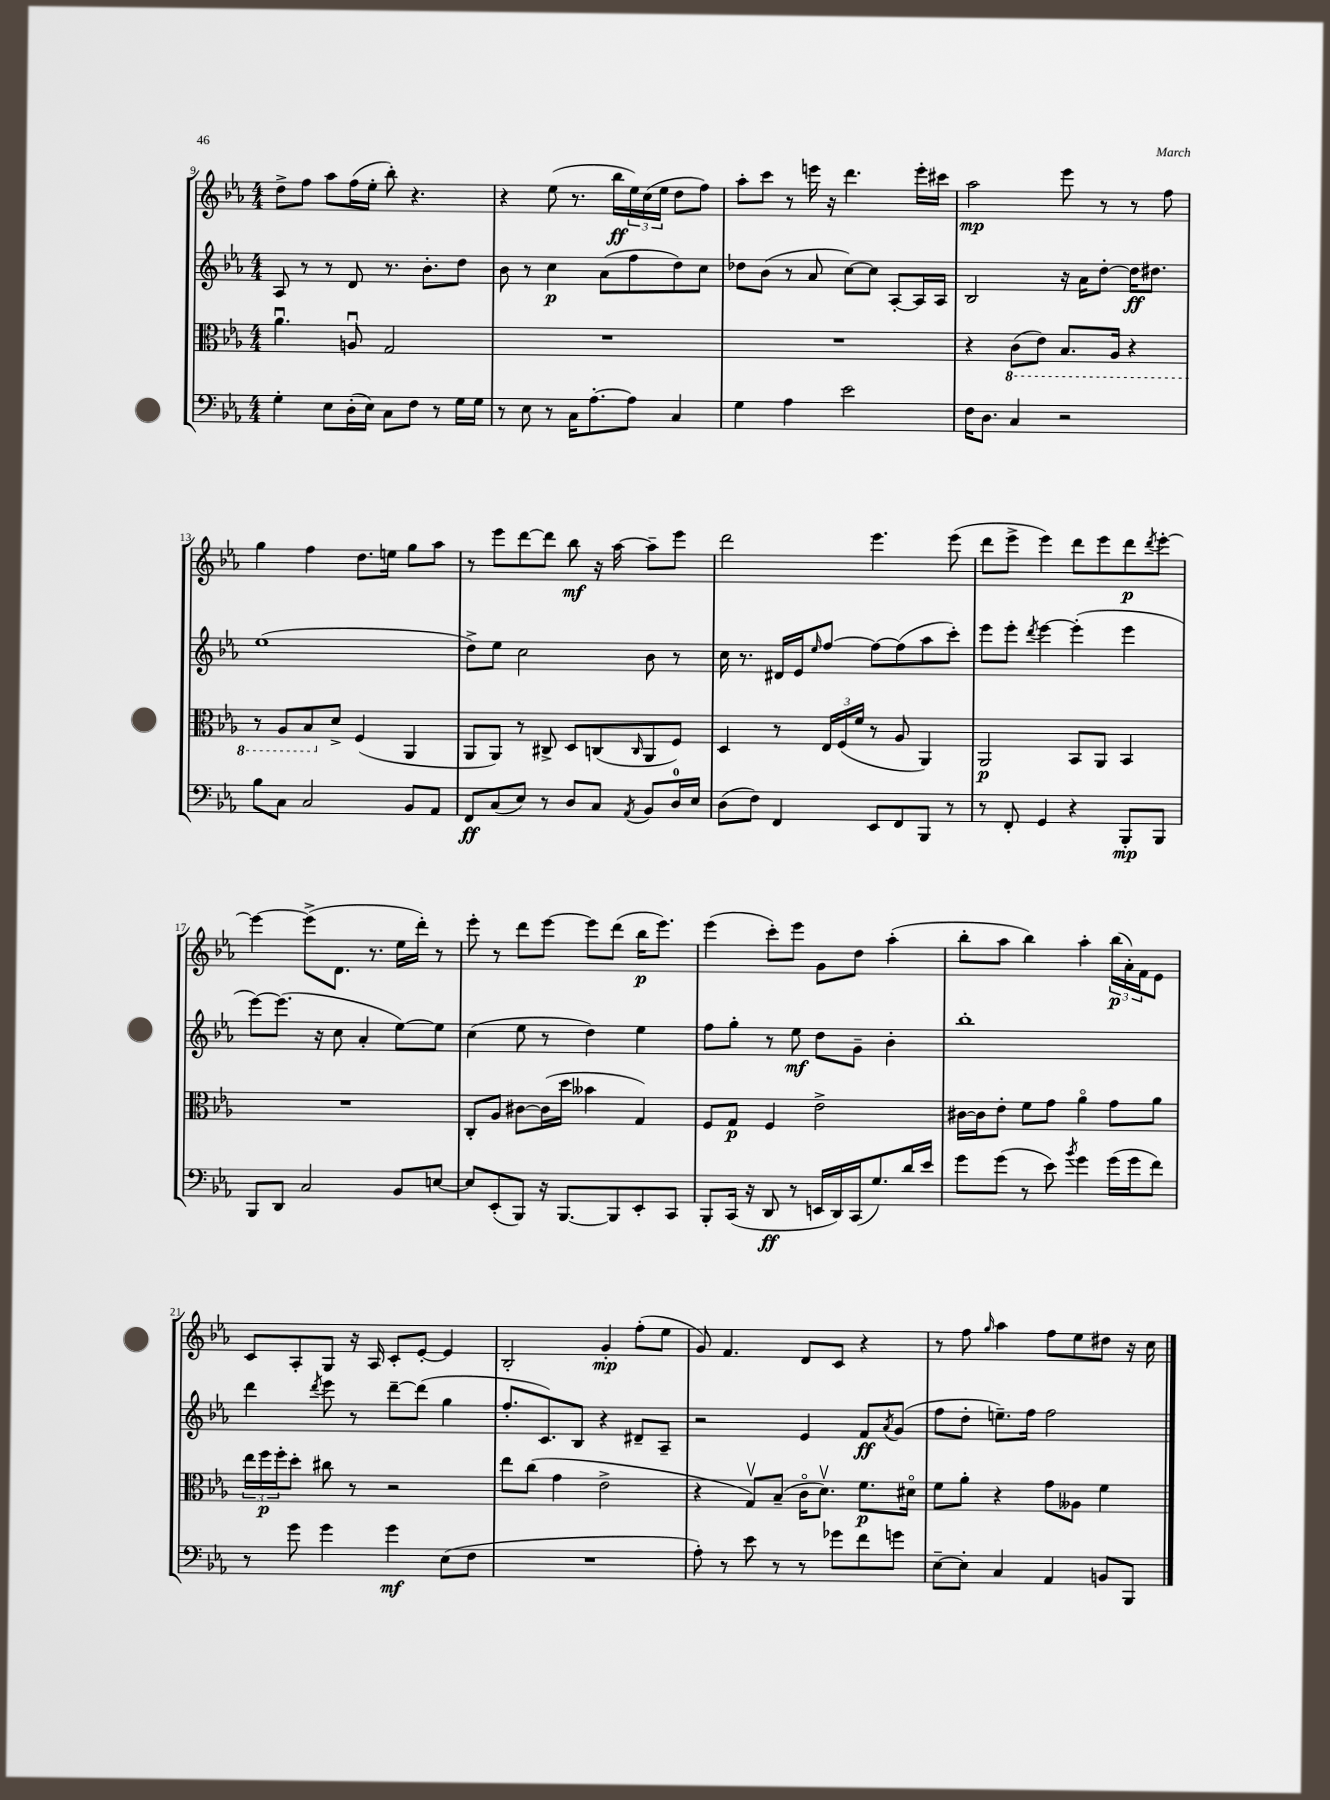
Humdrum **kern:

**kern	**kern	**kern	**kern
*staff4	*staff3	*staff2	*staff1
*clefF4	*clefC3	*clefG2	*clefG2
*k[b-e-a-]	*k[b-e-a-]	*k[b-e-a-]	*k[b-e-a-]
*M4/4	*M4/4	*M4/4	*M4/4
4G'	4.a-u	8A-	8dd^
.	.	8r	8ff
8E-	.	8r	8aa-
(16D'	8Au	8d	(16ff
16E-)	.	.	16ee-'
8C	2G	8.r	8bb-')
8F	.	.	4.r
.	.	8.b-'	.
8r	.	.	.
16G	.	8dd	.
16G	.	.	.
=	=	=	=
8r	1r	8b-	4r
8E-	.	8r	.
8r	.	4cc	(8ee-
16C	.	.	8.r
[8.A-'	.	.	.
.	.	(8a-	.
.	.	.	16bb-
8A-]	.	8ff	24ee-)
.	.	.	(24cc
.	.	.	24ee-
4C	.	8dd)	8dd
.	.	8cc	8ff)
=	=	=	=
4G	1r	8dd-	8aa-'
.	.	(8b-	8ccc
4A-	.	8r	8r
.	.	8a-	16eee
.	.	.	16r
2e-	.	[8cc)	4.ddd
.	.	8cc]	.
.	.	[8A-'	.
.	.	16A-]	16eee'
.	.	16A-	16ccc#
=	=	=	=
16F	4r	2B-	2aa-
8.D	.	.	.
4C	(8C	.	.
.	8E-)	.	.
2r	8.BB-	16r	8eee-
.	.	16a-	.
.	.	[8dd'	8r
.	16AA-	.	.
.	4r	16dd]	8r
.	.	8.dd#	.
.	.	.	8ff
=	=	=	=
8B-	8r	(1ee-	4gg
8C	8AA-	.	.
2C	8BB-	.	4ff
.	8d^	.	.
.	(4F	.	8.dd
.	.	.	16ee
8BB-	4AA-	.	8gg
8AA-	.	.	8aa-
=	=	=	=
8FF	8AA-	8dd^)	8r
(8C	8AA-)	8ee-	8eee-
8E-)	8r	2cc	[8ddd
8r	8C#^	.	8ddd]
8D	8D	.	8bb-
8C	(8C	.	16r
.	.	.	[16aa-
8qAA-	16qqC	.	.
8BB-	8AA-	8b-	8aa-~]
16D	8F)	8r	8eee-
16E-	.	.	.
=	=	=	=
(8D	4D	16cc	2ddd
.	.	8.r	.
8F)	.	.	.
4FF	8r	16d#	.
.	.	16e-	.
.	.	16qqee-	.
.	24E-	[8ff	.
.	(24F	.	.
.	24f	.	.
8EE-	8r	8ff_	4.eee-
8FF	8A-	(8ff]	.
8BBB-	4AA-)	8aa-	.
8r	.	8ccc')	(8eee-
=	=	=	=
8r	2AA-	8eee-	8ddd
8FF'	.	8eee-'	8eee-^
.	.	8qddd	.
4GG	.	[4eee-	4eee-)
4r	8BB-	(4eee-']	8ddd
.	8AA-	.	8eee-
8BBB-'	4BB-	4eee-	8ddd
.	.	.	8qddd
8BBB-	.	.	[8eee-'
=	=	=	=
8BBB-	1r	[8eee-)	4eee-_
8DD	.	(8.eee-]	.
2C	.	.	(8eee-^]
.	.	16r	.
.	.	8cc	8.d
.	.	4a-'	.
.	.	.	8.r
8BB-	.	[8ee-)	16ee-
.	.	.	16ddd')
[8E	.	8ee-]	8r
=	=	=	=
8E]	8C'	(4cc	8eee-'
(8EE-'	8A-	.	8r
8BBB-)	[8c#	8ee-	8ddd
16r	(16c#]	8r	[8eee-
[8.BBB-	16dd	.	.
.	4b--	4dd)	8eee-]
8BBB-]	.	.	(8ddd
8EE-'	4G)	4ee-	16bb-
.	.	.	8.eee-)
8CC	.	.	.
=	=	=	=
8BBB-'	8F	8ff	(4eee-
(16CC	8G	8gg'	.
16r	.	.	.
8DD	4F	8r	8ccc')
8r	.	8ee-	8eee-
16EE	2e-^	8dd	8g
16DD)	.	.	.
(16CC	.	8g~	8dd
8.G)	.	.	.
.	.	4b-'	(4aa-'
16d	.	.	.
16e-	.	.	.
=	=	=	=
8g	[16c#	1bb-'	8bb-'
.	16c#]	.	.
(8g	8e-'	.	8aa-
8r	8f	.	4bb-)
8e-)	8g	.	.
8qb-	.	.	.
4g	4a-o	.	4aa-'
(16g	8g	.	(24bb-
.	.	.	24a-')
16g	.	.	.
.	.	.	24f
8f)	8a-	.	8e-
=	=	=	=
8r	24ee-	4ddd	8c
.	24ff	.	.
.	24ff'	.	.
8g	8dd'	.	8A-'
.	.	8qddd	.
4g	8cc#	8eee-	8G
.	8r	8r	16r
.	.	.	16A-
4g	2r	[8ddd~	8c'
.	.	(8ddd]	[8e-'
(8E-	.	4gg	4e-]
8F	.	.	.
=	=	=	=
1r	8ee-	8.ff'	2B-'
.	(8cc	.	.
.	.	8.c)	.
.	4g	.	.
.	.	8B-	.
.	2e-^	4r	4g'
.	.	8d#~	(8ff'
.	.	8A-~	8ee-
=	=	=	=
8A-')	4r	2r	8g)
8r	.	.	4.f
8e-	8Gv)	.	.
8r	(8B-~	.	.
8r	16co	4e-	8d
.	8.dv)	.	.
8g-	.	.	8c
8f	8.f	8f	4r
.	.	8qa-	.
8g	.	(8g	.
.	16d#o	.	.
=	=	=	=
[8E-~	8f	8ff	8r
8E-']	8a-'	8dd'	8ff
.	.	.	16qqgg
4C	4r	8.ee~)	4aa-
.	.	16ff	.
4AA-	8g	2ff	8ff
.	8A--	.	8ee-
8BB	4f	.	8dd#
8BBB-	.	.	16r
.	.	.	16cc
==	==	==	==
*-	*-	*-	*-
